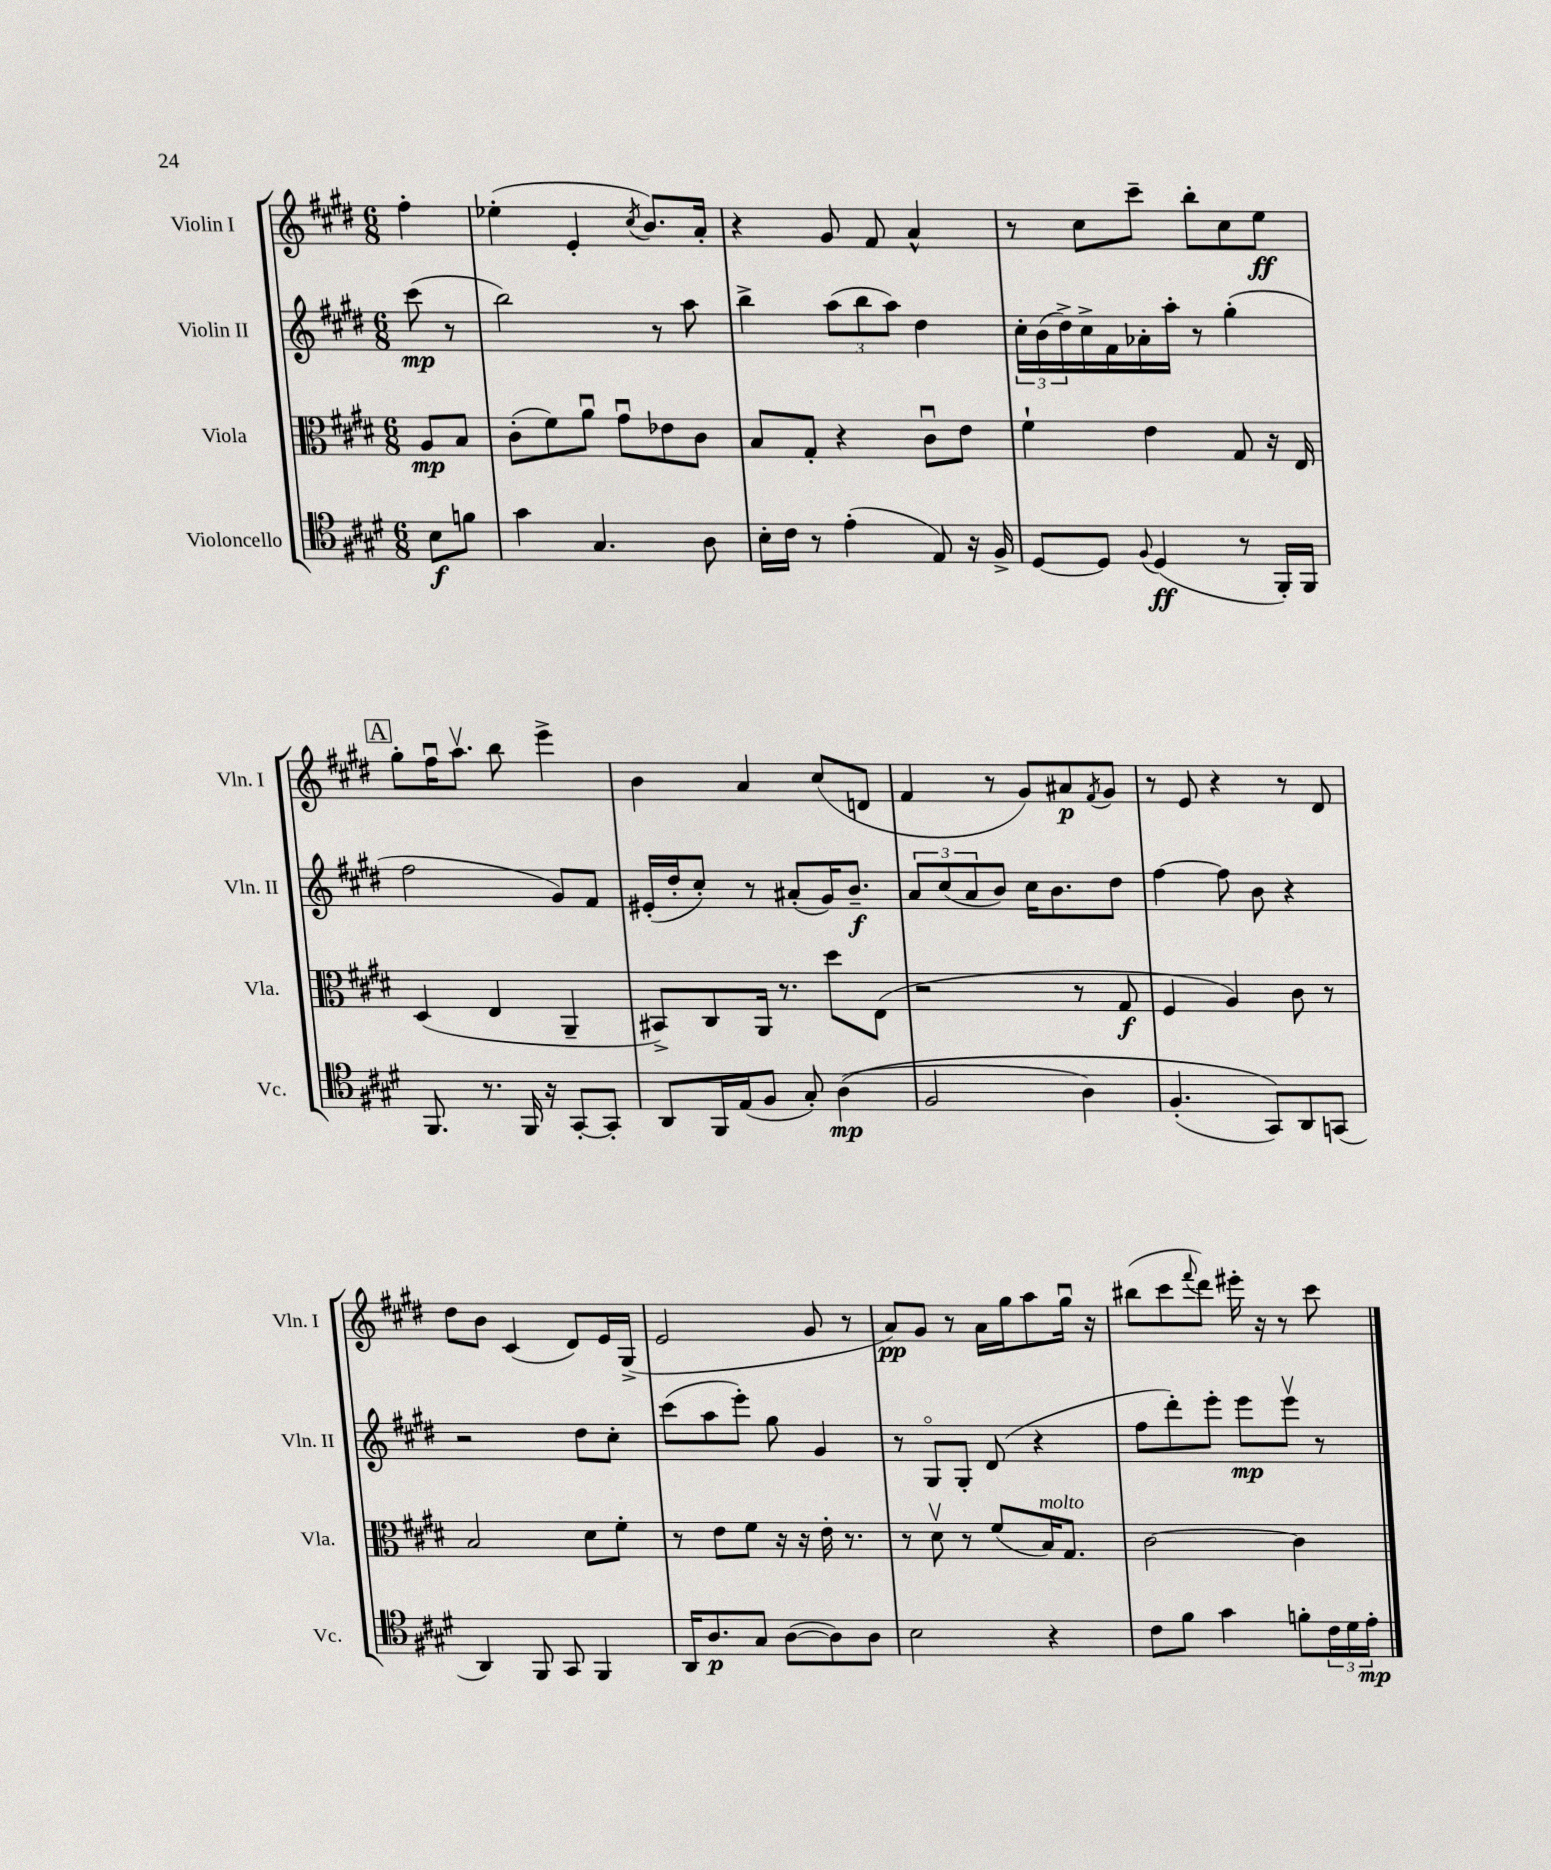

**kern	**kern	**kern	**kern
*staff4	*staff3	*staff2	*staff1
*clefC4	*clefC3	*clefG2	*clefG2
*k[f#c#g#d#]	*k[f#c#g#d#]	*k[f#c#g#d#]	*k[f#c#g#d#]
*M6/8	*M6/8	*M6/8	*M6/8
8B\L	8A/L	(8ccc#\	4ff#'\
8f\J	8B/J	8r	.
=	=	=	=
4g#\	(8c#'\L	2bb\)	(4ee-'\
.	8f#\)	.	.
4.G#/	8au\J	.	4e'/
.	8g#u\L	.	.
.	.	.	8qcc#/
.	8e-\	8r	8.b/L)
8A\	8c#\J	8aa\	.
.	.	.	16a'/Jk
=	=	=	=
16B'\LL	8B/L	4bb^\	4r
16c#\JJ	.	.	.
8r	8G#'/J	.	.
(4e'\	4r	(12aa\L	8g#/
.	.	12bb\	.
.	.	.	8f#/
.	.	12aa\J)	.
8E/)	8c#u\L	4dd#\	4a^^/
16r	8e\J	.	.
16F#^/	.	.	.
=	=	=	=
[8D#/L	4f#`\	24cc#'\LL	8r
.	.	(24b\	.
.	.	24dd#^\)	.
8D#/]J	.	16cc#^\	8cc#\L
.	.	16f#\	.
8qqF#/	.	.	.
(4D#/	4e\	16a-'\	8ccc#~\J
.	.	16aa'\JJ	.
.	.	8r	8bb'\L
8r	8G#/	(4gg#'\	8cc#\
16FF#'/LL)	16r	.	8ee\J
16FF#/JJ	16E/	.	.
=	=	=	=
8.FF#/	(4D#/	2ff#\	8gg#'\L
.	.	.	16ff#u\K
8.r	.	.	8.aav\J
.	4E/	.	.
16FF#/	.	.	8bb\
16r	.	.	.
[8GG#'/L	4AA~/	8g#/L)	4eee^\
8GG#'/]J	.	8f#/J	.
=	=	=	=
8AA/L	8BB#^/L)	(16e#'/LL	4b\
.	.	16dd#'/J	.
16FF#/L	8C#/	8cc#'/J)	.
(16E/J	.	.	.
8F#/J	16AA/Jk	8r	4a/
.	8.r	.	.
8G#'/)	.	(8a#'/L	.
&((4A\	8dd#\L	16g#/K)	(8cc#/L
.	.	8.b~/J	.
.	(8E\J	.	8d/J
=	=	=	=
2F#/	2r	12a/L	4f#/
.	.	(12cc#/	.
.	.	12a/	.
.	.	8b/J)	8r
.	.	16cc#\LK	8g#/L)
.	.	8.b\	.
4A\)	8r	.	8a#/
.	.	.	8qf#/
.	8G#/	8dd#\J	8g#/J
=	=	=	=
(4.F#'/	4F#/	[4ff#\	8r
.	.	.	8e/
.	4A/)	8ff#\]	4r
8GG#/L)&)	.	8b\	.
8AA/	8c#\	4r	8r
(8GG/J	8r	.	8d#/
=	=	=	=
4AA/)	2B/	2r	8dd#\L
.	.	.	8b\J
8FF#/	.	.	(4c#/
8GG#/	.	.	.
4FF#/	8d#\L	8dd#\L	8d#/L)
.	8f#'\J	8cc#'\J	16e/L
.	.	.	(16G#^/JJ
=	=	=	=
16AA/LK	8r	(8ccc#\L	2e/
8.A/	.	.	.
.	8e\L	8aa\	.
8G#/J	8f#\J	8eee'\J)	.
([8A\L	16r	8gg#\	.
.	16r	.	.
8A\])	16e'\	4g#/	8g#/
.	8.r	.	.
8A\J	.	.	8r
=	=	=	=
2B\	8r	8r	8a/L)
.	8d#v\	8G#o/L	8g#/J
.	8r	8G#'/J	8r
.	(8f#/L	(8d#/	16a\LL
.	.	.	16gg#\J
4r	16B/K)	4r	8aa\
.	8.G#/J	.	.
.	.	.	16gg#u\Jk
.	.	.	16r
=	=	=	=
8c#\L	[2c#\	8ff#\L	(8bb#\L
8f#\J	.	8ddd#'\)	8ccc#\
.	.	.	8qqfff#/
4g#\	.	8eee'\J	8ddd#\J)
.	.	8eee\L	16eee#'\
.	.	.	16r
8f'\L	4c#\]	8eeev\J	8r
24c#\L	.	8r	8ccc#\
24d#\	.	.	.
24e'\JJ	.	.	.
==	==	==	==
*-	*-	*-	*-
